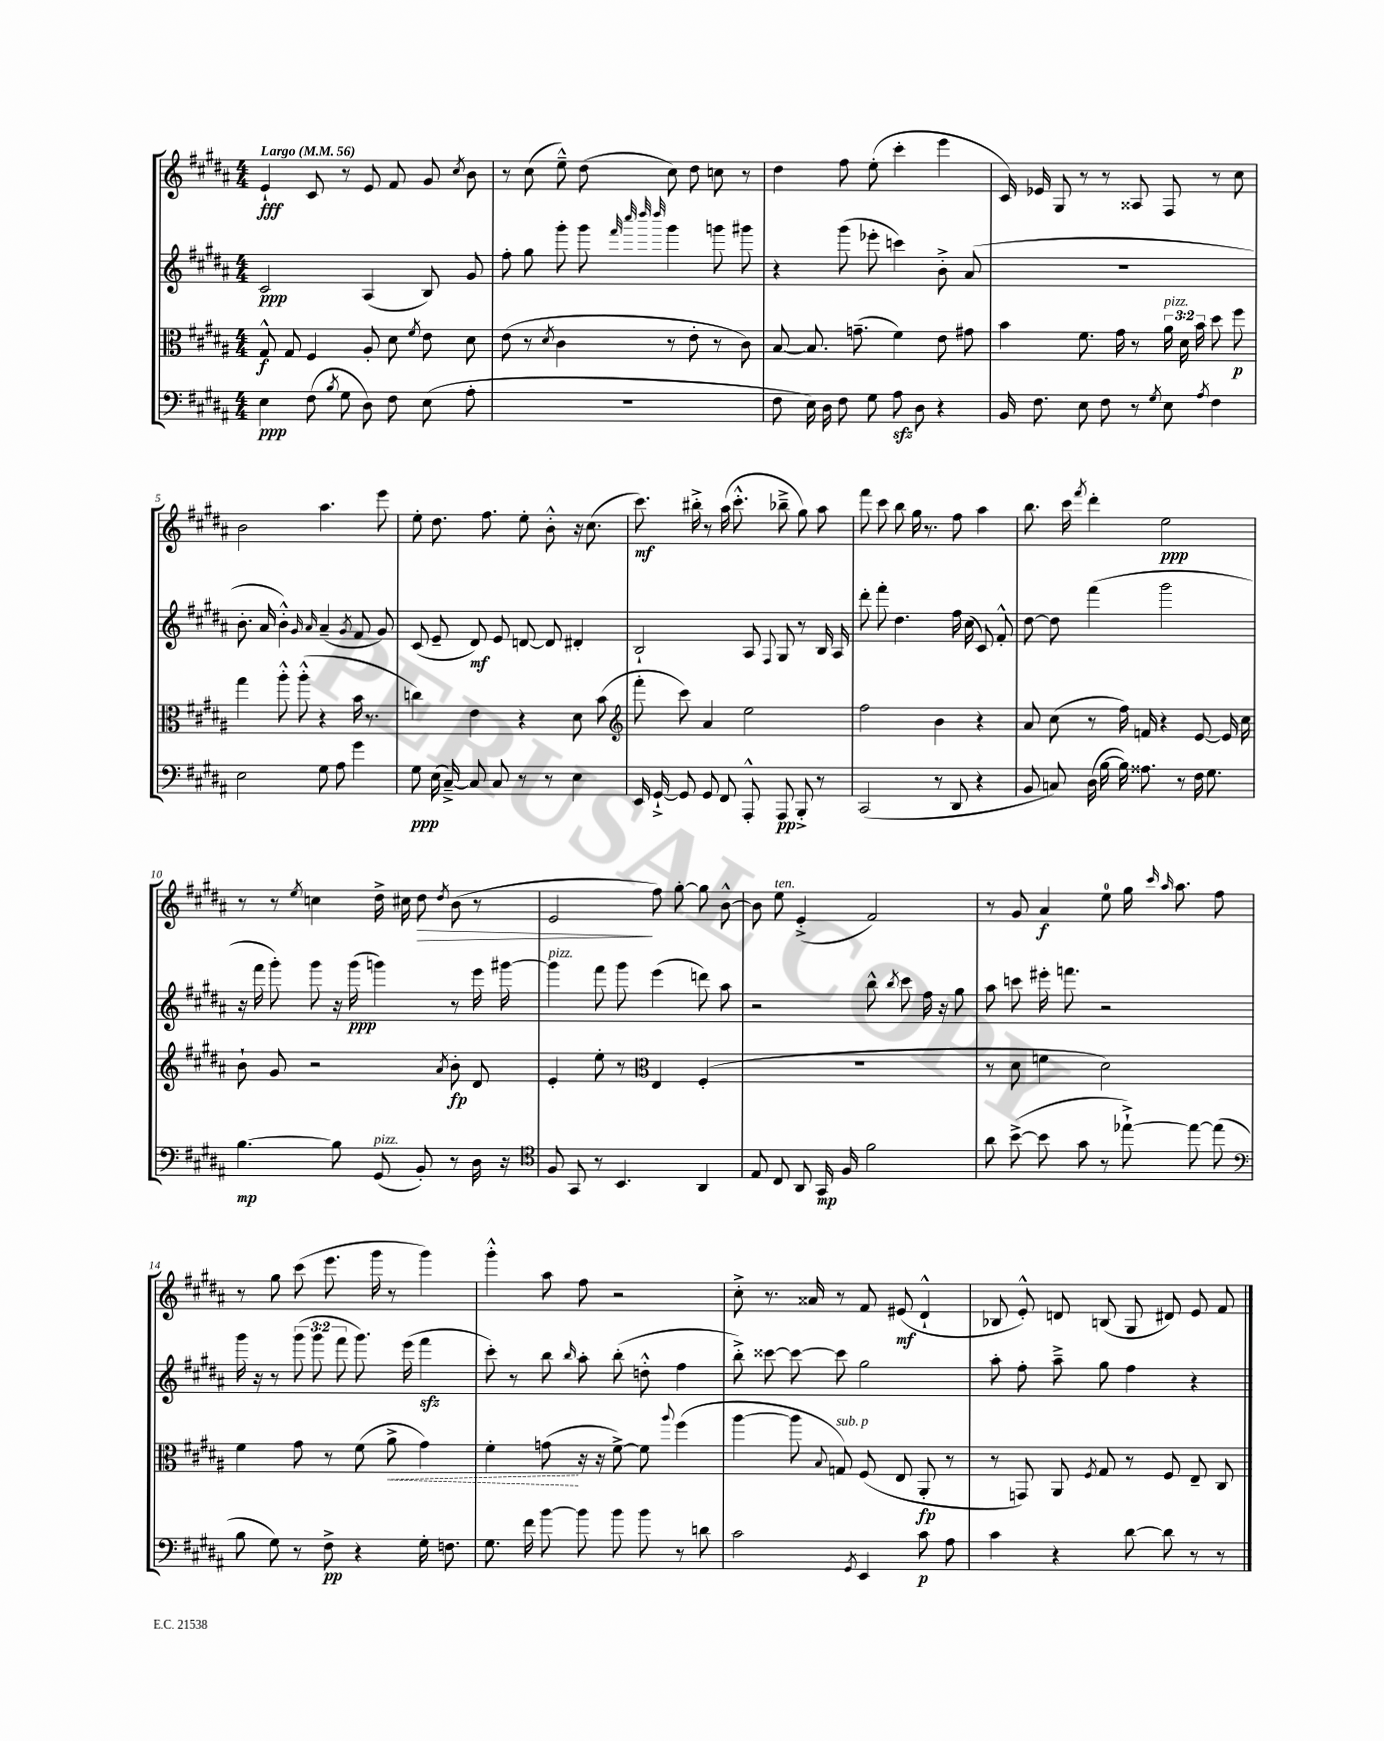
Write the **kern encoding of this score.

**kern	**kern	**kern	**kern
*staff4	*staff3	*staff2	*staff1
*clefF4	*clefC3	*clefG2	*clefG2
*k[f#c#g#d#a#]	*k[f#c#g#d#a#]	*k[f#c#g#d#a#]	*k[f#c#g#d#a#]
*M4/4	*M4/4	*M4/4	*M4/4
*MM56	*MM56	*MM56	*MM56
4E	8G#^^	2c#	4e`
.	8G#	.	.
(8F#	4F#	.	8c#
8qB	.	.	.
8G#	.	.	8r
8D#)	8A#'	(4A#	8e
8F#	8d#	.	8f#
.	8qf#	.	.
(8E	8e	8B)	8g#
.	.	.	8qcc#
8A#'	8d#	8g#	8b
=	=	=	=
1r	(8e	8ff#'	8r
.	8r	8gg#	(8cc#
.	8qd#	.	.
.	4c#	8ggg#'	8ee~^^)
.	.	8ggg#	(8dd#
.	.	32qqfff#	.
.	.	32qqcccc#	.
.	.	32qqdddd#	.
.	.	32qqdddd#	.
.	8r	4ggg#	8cc#)
.	8e'	.	8dd#
.	8r	8ggg	8cc
.	8c#)	8ggg#	8r
=	=	=	=
8F#	[8B	4r	4dd#
16E)	8.B]	.	.
16D#	.	.	.
8F#	.	(8ggg#	8ff#
.	(8.g~	.	.
8G#	.	8eee-'	(8ee'
8A#	4f#)	4ccc)	4ccc#'
8D#	.	.	.
4r	8e	8b'^	4eee
.	8g#	(8a#	.
=	=	=	=
16BB	4b	1r	16c#)
8.F#	.	.	16e-
.	.	.	8G#
8E	8.f#	.	8r
8F#	.	.	8r
.	16g#	.	.
8r	8r	.	8A##
8qG#	.	.	.
8E	24a#	.	8F#
.	24d#	.	.
.	24b	.	.
8qA#	.	.	.
4F#	8dd#	.	8r
.	8ff#	.	8cc#
=	=	=	=
2E	4gg#	8.b'	2b
.	.	16a#	.
.	8aa#'^^	4b'^^)	.
.	(8aa#'^^	.	.
.	.	16qqg#	.
.	.	16qqa#	.
8G#	4r	(4a#~	4.aa#
8A#	.	.	.
.	.	8qg#	.
4g#	16b	8f#	.
.	8.r	.	.
.	.	8g#)	8eee
=	=	=	=
8G#	4cc)	(8c#	8ee'
(16E	.	8e~	8.dd#
[16C#~^)	.	.	.
8C#]	4e	8d#)	.
.	.	.	8.ff#
8C#	.	8e	.
8r	4r	[8d	8ee'
8r	.	8d]	8b'^^
4E	8d#	4d#'	16r
.	.	.	(8.cc#
.	(8b	.	.
=	=	=	=
*	*clefG2	*	*
16EE	8fff#'	2B`	8.ccc#)
[16GG#`^	.	.	.
8GG#]	8ccc#)	.	.
.	.	.	16bb#'^
8GG#	4a#	.	8r
8FF#	.	.	(16aa#
.	.	.	8.ccc#'^^
8AAA#'^^	2ee	8A#	.
.	.	8qqF#	.
8AAA#	.	8G#	8bb-~^
8BBB'^	.	8r	8gg#)
8r	.	16B	8aa#
.	.	16A#	.
=	=	=	=
(2CC#	2ff#	8ddd#'	8fff#
.	.	8fff#'	8ccc#
.	.	4.dd#	8bb
.	.	.	16gg#
.	.	.	8.r
8r	4b	.	.
8DD#	.	16ff#	8ff#
.	.	(16cc#	.
4r	4r	8c#)	4aa#
.	.	8f#'^^	.
=	=	=	=
8BB	8a#	[8dd#	8.bb
8C)	(8cc#	8dd#]	.
.	.	.	16ccc#
.	.	.	8qfff#
(16D#	8r	(4fff#	4ddd#'
[16B	.	.	.
16B])	16ff#)	.	.
8.A##	16f	.	.
.	4r	2ggg#	2ee
8r	.	.	.
16F#	[8e	.	.
8.G#	.	.	.
.	16e]	.	.
.	16cc#	.	.
=	=	=	=
[4.B	8b`	16r	8r
.	.	16fff#	.
.	8g#	8ggg#')	8r
.	.	.	8qee
.	2r	8ggg#	4cc
8B]	.	16r	.
.	.	(16ggg#	.
(8GG#	.	4ggg)	16dd#^
.	.	.	16cc#
8BB')	.	.	8dd#
.	8qa#	.	8qdd#
8r	8b'	8r	(8b
16D#	8d#	16eee	8r
16r	.	[16ggg#	.
=	=	=	=
*clefC4	*	*	*
8F#	4e'	4ggg#]	2e
8GG#	.	.	.
8r	8ee'	8fff#	.
4.BB	8r	8ggg#	.
*	*clefC3	*	*
.	4E	(4eee	8ff#)
.	.	.	[8gg#'
4AA#	(4F#'	8ddd)	8gg#]
.	.	8aa#	[8b^^
=	=	=	=
8E	1r	2r	8b]
8C#	.	.	8ee
8AA#	.	.	(4e'^
16GG#	.	.	.
16F#	.	.	.
2f#	.	8bb^^	2f#)
.	.	8qbb	.
.	.	8ccc#	.
.	.	16ff#	.
.	.	16r	.
.	.	8gg#	.
=	=	=	=
8a#	8r	8aa#	8r
([8b^	8d#	8ccc	8g#
8b]	4f	16eee#'	4a#
.	.	8.fff	.
8g#	.	.	.
8r	2d#)	2r	8ee
[8ee-`^)	.	.	16gg#
.	.	.	16qqccc#
.	.	.	16qqaa#
.	.	.	8.aa#
8ee-_	.	.	.
(8ee-]	.	.	8ff#
=	=	=	=
*clefF4	*	*	*
8B	4f#	16ggg#	8r
.	.	16r	.
8G#)	.	8r	8gg#
8r	8g#	(12ggg#	(8ccc#
.	.	12ggg#	.
8F#^	8r	.	8.eee
.	.	12fff#	.
4r	(8f#	8.ggg#)	.
.	.	.	16ggg#
.	8a#^	.	8r
.	.	(16eee	.
16G#'	4g#)	4fff#	4ggg#)
8.F	.	.	.
=	=	=	=
8.G#	4f#'	8ccc#')	4ggg#'^^
.	.	8r	.
16f#	.	.	.
[8b	(8g	8bb	8aa#
.	.	16qqbb	.
8b]	16r	8aa#'	8ff#
.	16r	.	.
8b	[8f#^)	(8bb'	2r
8b	8f#]	8dd'^^	.
.	8qqaa#	.	.
8r	(4ff#	4ff#	.
8d	.	.	.
=	=	=	=
2c#	[4aa#	8bb'^)	8cc#'^
.	.	[8ccc##	8.r
.	8aa#]	8ccc##_	.
.	.	.	16a##
.	8qqB	.	.
.	8G)	8ccc##]	8r
8qGG#	.	.	.
4EE	(8F#	2gg#	8f#
.	8E	.	(8e#
8c#	8AA#'	.	4d#`^^
8A#	8r	.	.
=	=	=	=
4c#	8r	8aa#'	8B-
.	8GG)	8ff#'	8e'^^)
4r	8AA#	8aa#~^	8d
.	8qF#	.	.
.	8G#	8gg#	(8B
[8d#	8r	4ff#	8G#
8d#]	8F#	.	8d#)
8r	8E~	4r	8e
8r	8C#	.	8f#
==	==	==	==
*-	*-	*-	*-
